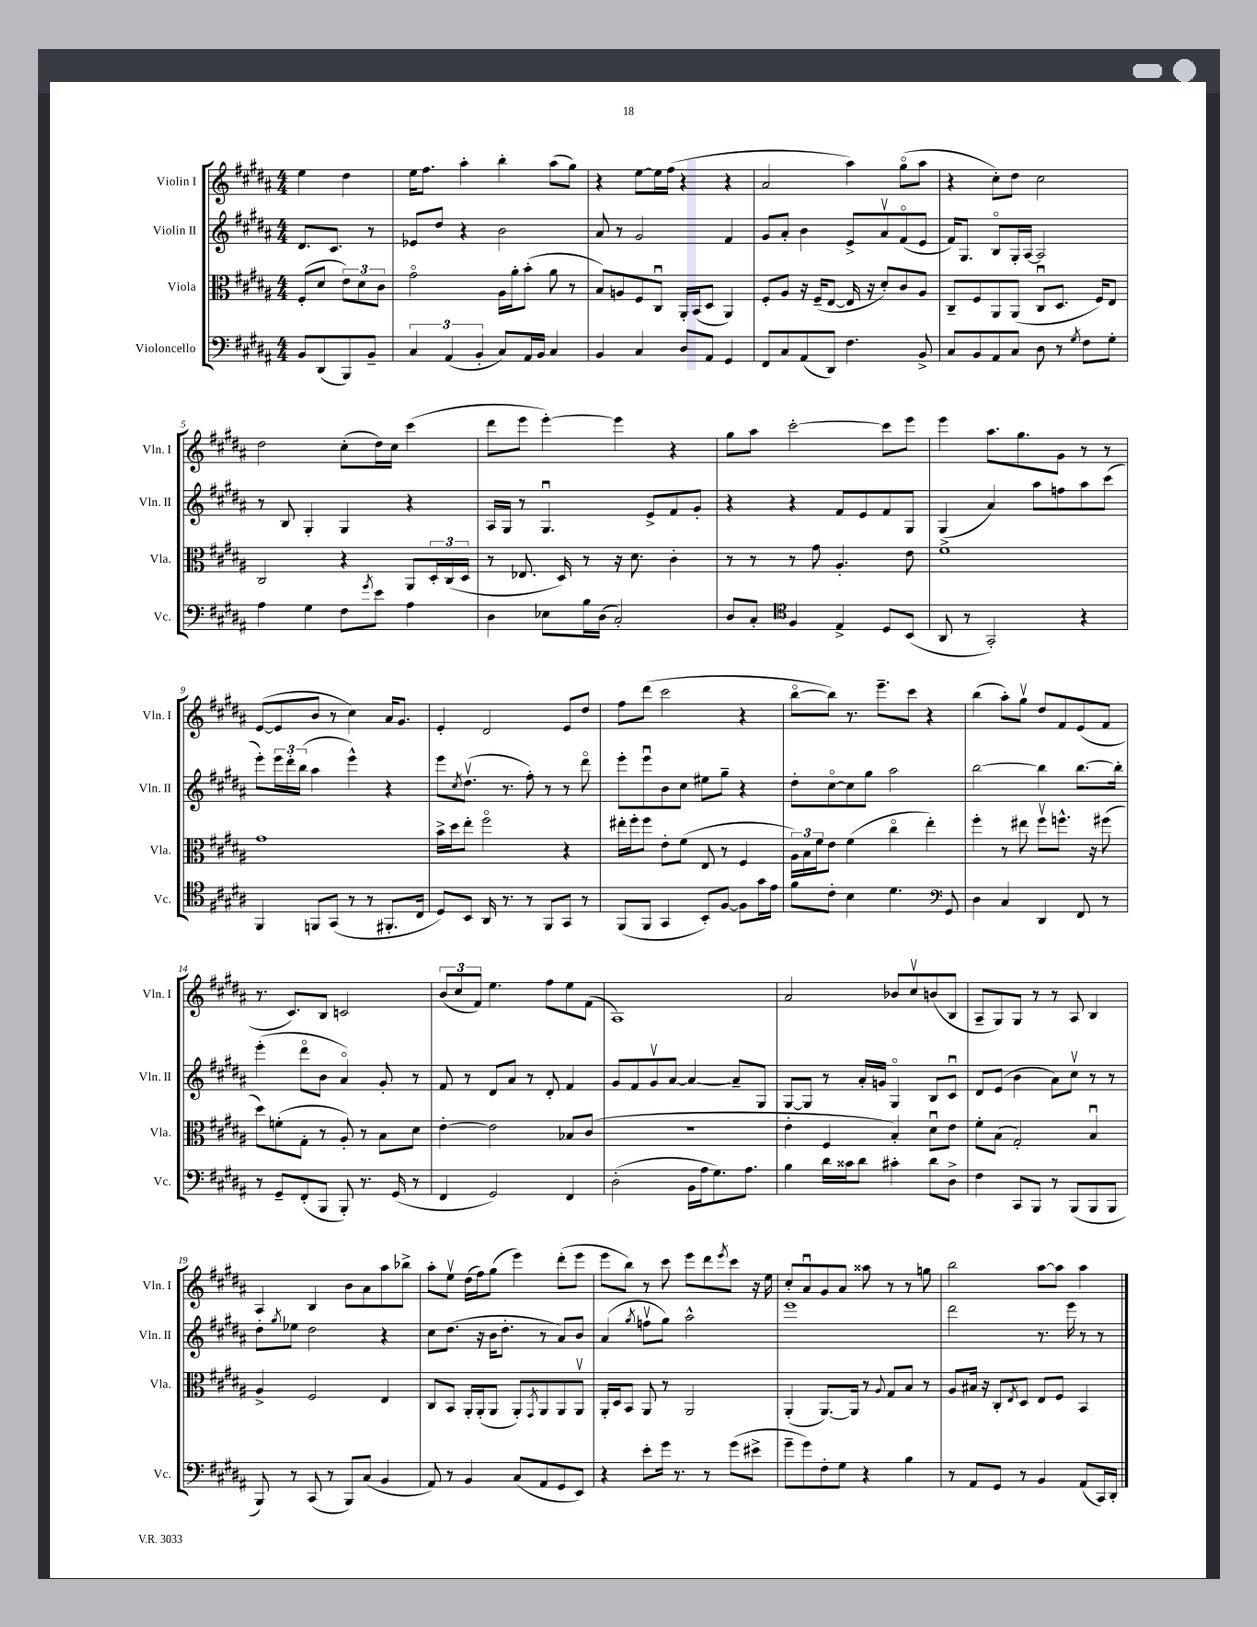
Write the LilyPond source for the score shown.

<<
\new StaffGroup <<
\new Staff = "s0" \with { instrumentName = "Violin I" shortInstrumentName = "Vln. I" } {
    \clef treble \key b \major \numericTimeSignature \time 4/4 \partial 2
    e''4 dis''4 |
    e''16 fis''8. ais''4-. b''4-. ais''8( gis''8) |
    r4 e''8~ e''16 fis''16( r4 r4 |
    ais'2 ais''4) gis''8\flageolet( ais''8 |
    r4 cis''8-.) dis''8 cis''2 |
    dis''2 cis''8-.( dis''16) cis''16 cis'''4( |
    dis'''8 e'''8 e'''4~-.) e'''4 r4 |
    gis''8 ais''8 cis'''2~-. cis'''8 e'''8 |
    e'''4 ais''8. gis''8. gis'8 r8 r8 |
    e'8~( e'8 b'8 r8 cis''4) ais'16 gis'8. |
    e'4-. dis'2 e'8 dis''8 |
    fis''8 dis'''8( cis'''2 r4 |
    b''8~\flageolet b''8) r8. e'''8.-- cis'''8 r4 |
    b''4( ais''8-.) gis''8\upbow dis''8 fis'8 e'8( fis'8 |
    r8. cis'8.) b8 c'2 |
    \tuplet 3/2 { b'8( cis''8 fis'8) } e''4. fis''8 e''8 fis'8( |
    ais1) |
    ais'2 bes'8 cis''8\upbow b'8( b8 |
    ais8-- gis8) gis8 r8 r8 ais8 b4 |
    ais4 b4 b'8 ais'8 ais''8 bes''8-> |
    ais''8-. e''8\upbow dis''16( fis''16) gis''8( e'''4) dis'''8-.( e'''8 |
    e'''8 b''8) r8 cis'''8 e'''8 dis'''8 \acciaccatura { e'''8 } cis'''8 r16 e''16 |
    cis''8-. ais'8\downbow gis'8 ais'8 aisis''8 r8 r8 g''8 |
    b''2 ais''8~ ais''8 ais''4 \bar "|." |
}
\new Staff = "s1" \with { instrumentName = "Violin II" shortInstrumentName = "Vln. II" } {
    \clef treble \key b \major \numericTimeSignature \time 4/4 \partial 2
    dis'8. cis'8. r8 |
    ees'8 dis''8 r4 b'2 |
    ais'8 r8 gis'2 fis'4 |
    gis'8 ais'8-. b'4 e'8-> ais'8\upbow fis'8\flageolet( e'8 |
    fis'16) gis8. b8\flageolet gis16-. ais16~ ais2 |
    r8 b8 gis4-. gis4 r4 |
    ais16 gis16 r8 gis4.\downbow e'8-> fis'8 gis'8-. |
    r4 r4 fis'8 e'8 fis'8 gis8 |
    gis4( ais'4) ais''8 f''8 ais''8 cis'''8( |
    e'''8-.) \tuplet 3/2 { e'''16 dis'''16-. b''16( } ais''4 e'''4-^) r4 |
    e'''8 \acciaccatura { cis''8 } dis''8.\upbow( r8. fis''8-.) r8 r8 dis'''8\flageolet |
    e'''8-. e'''8\downbow b'8 cis''8 eis''8 gis''8-- r4 |
    dis''8-. cis''8~\flageolet cis''8 gis''8 ais''2 |
    b''2~ b''4 b''8.~ b''16-. |
    e'''4-.( dis'''8\flageolet b'8 ais'4\flageolet) gis'8-. r8 |
    fis'8 r8 dis'8 ais'8 r8 dis'8-. fis'4 |
    gis'8 fis'8 gis'8\upbow ais'8~ ais'4~ ais'8-- gis8 |
    gis8~ gis8 r8 ais'16-. g'16 gis4\flageolet b8 cis'8\downbow |
    dis'8 e'8( b'4 ais'8) cis''8\upbow r8 r8 |
    dis''8-. \acciaccatura { gis''8 } ees''8 dis''2 r4 |
    cis''8 dis''8.( r16 b'16 dis''8.-. r8 ais'8) b'8 |
    ais'4( \acciaccatura { gis''8 } f''8\upbow gis''8) ais''2-^ |
    e'''1 |
    dis'''2 r8. e'''16 r8 r8 \bar "|." |
}
\new Staff = "s2" \with { instrumentName = "Viola" shortInstrumentName = "Vla." } {
    \clef alto \key b \major \numericTimeSignature \time 4/4 \partial 2
    fis8-.( dis'8 \tuplet 3/2 { e'8) dis'8 cis'8 } |
    gis'2\flageolet ais16 ais'16-. b'8-.( ais'8 r8 |
    b8) a8 fis8 cis8\downbow ais,16-. b,16( dis8 ais,4) |
    fis8-. ais8 r16 fis16--( e8~ e16 r16 dis'8-.) cis'8 ais8 |
    cis8-- fis8 ais,8 ais,8( cis8\downbow dis8. fis16) e8 |
    cis2 r4 ais,8 \tuplet 3/2 { dis16-. cis16( dis16 } |
    r8 ees8. dis16) r8 r16 dis'8. cis'4-. |
    r8 r8 r8 gis'8 ais4.-. e'8 |
    fis'1-> |
    gis'1 |
    b'16-> dis''16 e''8-. fis''2\flageolet r4 |
    eis''16-. fis''16-. fis''8 e'8-. fis'8( e8 r8 fis4 |
    \tuplet 3/2 { ais16) b16 fis'16 } e'8 fis'4( cis''4\flageolet e''4-.) |
    fis''4-. r8 eis''8 fis''8\upbow f''8.-^ r16 fis''8( |
    dis''8) f'8-.( gis8-. r8 ais8-.) r8 b8 dis'8 |
    e'4~-. e'2 bes8 cis'8( |
    r1 |
    e'4-. fis4 b4-.) dis'8\downbow e'8 |
    fis'8-. b8( gis2-.) b4\downbow |
    ais4-> fis2 e4 |
    cis8 b,8 ais,16-. ais,16-.( ais,8 ais,8-.) \acciaccatura { gis,8 } ais,8 ais,8 ais,8\upbow |
    ais,16-. dis16 b,8 ais,8 r8 ais,2 |
    ais,4-.( ais,8.~) ais,16 r8 \appoggiatura { ais8 } gis8 b8 r8 |
    ais8 bis16 r16 cis8-. \acciaccatura { e8 } dis8 e8 fis8 b,4 \bar "|." |
}
\new Staff = "s3" \with { instrumentName = "Violoncello" shortInstrumentName = "Vc." } {
    \clef bass \key b \major \numericTimeSignature \time 4/4 \partial 2
    b,8 dis,8( b,,8) b,8-- |
    \tuplet 3/2 { cis4 ais,4( b,4-. } cis8) ais,16 b,16 cis4 |
    b,4 cis4 dis8 ais,8 gis,4 |
    fis,8 cis8 ais,8( dis,8) fis4. b,8-> |
    cis8 b,8 ais,8 cis8 dis8 r8 \acciaccatura { gis8 } fis8 gis8-. |
    ais4 gis4 fis8 \acciaccatura { gis'8 } e'8 ais4 |
    dis4 ees8 b16 dis16( cis2-.) |
    dis8 cis8-. \clef tenor fis4 e4-> dis8 b,8( |
    ais,8 r8 gis,2-.) r4 |
    fis,4 f,8 gis,8( r8 r8 fis,8.-. cis16 |
    dis8) b,8 ais,16 r8. r8 fis,8 gis,8 r8 |
    fis,8( fis,8 gis,4 b,8-.) fis8~ fis8 gis'16 e'16 |
    fis'8 cis'8-. b4 dis'4. \clef bass gis,8 |
    dis4 cis4 dis,4 fis,8 r8 |
    r8 gis,8-- fis,8-.( b,,8 b,,8-.) r8. gis,16( r8 |
    fis,4 gis,2) fis,4 |
    dis2-.( b,16 ais16 gis8.) ais8. |
    b4 dis'16 cisis'16 dis'8 cis'4-. dis'8 dis8-> |
    fis4 cis,8 b,,8 r8 b,,8( b,,8 b,,8 |
    b,,8) r8 cis,8( r8 b,,8) cis8( b,4 |
    ais,8) r8 b,4 cis8( ais,8 gis,8 e,8) |
    r4 e'8-. gis'16 r8. r8 gis'8( eis'8-> |
    gis'8-- gis'8) fis8-. gis8 r4 b4 |
    r8 ais,8 gis,8 r8 b,4 ais,8( cis,16) dis,16-. \bar "|." |
}
>>
>>
